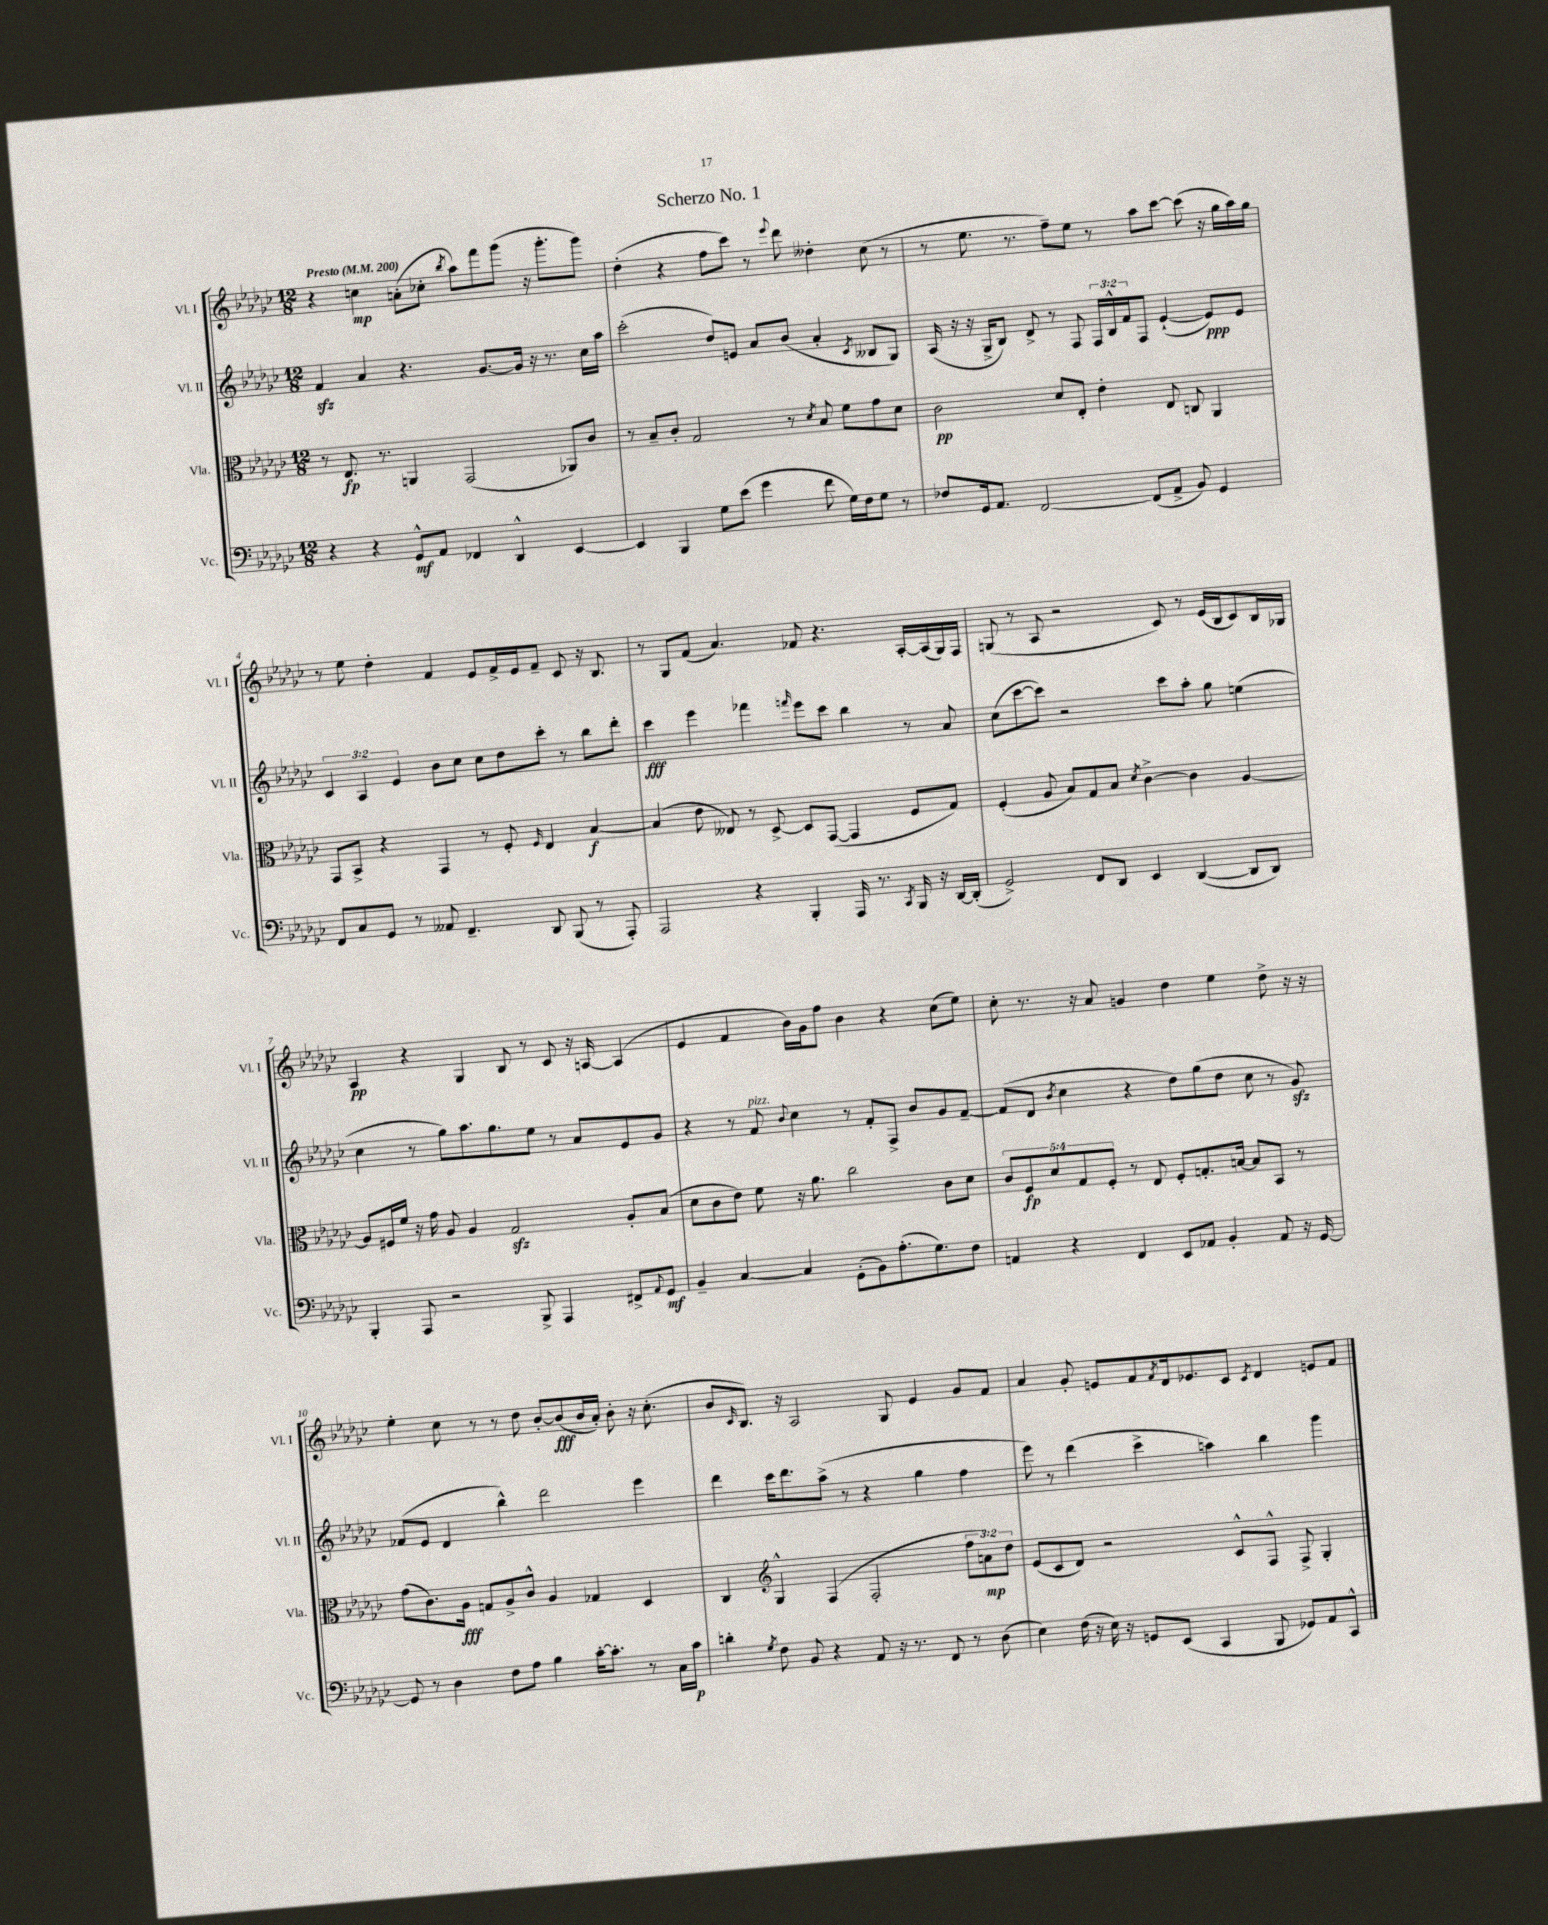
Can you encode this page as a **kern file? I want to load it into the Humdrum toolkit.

**kern	**kern	**kern	**kern
*staff4	*staff3	*staff2	*staff1
*clefF4	*clefC3	*clefG2	*clefG2
*k[b-e-a-d-g-c-]	*k[b-e-a-d-g-c-]	*k[b-e-a-d-g-c-]	*k[b-e-a-d-g-c-]
*M12/8	*M12/8	*M12/8	*M12/8
*MM200	*MM200	*MM200	*MM200
4r	8r	4f	4r
.	8.E-	.	.
4r	.	4a-	4cc
.	8.r	.	.
8GG-^^	4AA	4.r	(8a'
8AA-	.	.	8cc-'
.	.	.	8qbb-
4FF-	(2GG-	.	8aa-)
.	.	[8.g-	8fff
4DD-^^	.	.	(8ggg-
.	.	16g-]	.
.	.	16r	16r
.	.	8.r	8.ggg-'
[4EE-	8AA-)	.	.
.	8c-	16cc-	8ggg-)
.	.	16aa-	.
=	=	=	=
4EE-]	8r	(2ccc-'	(4dd-'
.	8B-~	.	.
4BBB-	8c-'	.	4r
.	2G-	.	.
8G-	.	8dd-)	8ff
(8e-	.	8e	8ccc-)
4g-	.	8a-	8r
.	.	.	8qqeee-
.	8r	(8b-	8ddd-
.	8qd-	.	.
8f	8B-	4a-'	4dd--'
16G-)	8f	.	.
16F	.	.	.
.	.	8qc-	.
8G-	8g-	8B--	(8cc-
8r	8d-	8G-)	8r
=	=	=	=
8F-	2c-	(16A-	8r
.	.	16r	.
16GG-	.	16r	8.ee-
8.AA-	.	16G-^	.
.	.	8B-)	.
.	.	.	8.r
[2FF	.	8d-^	.
.	8d-	8r	8ff~)
.	8E-'	8F	8ee-
.	4e-'	24F	8r
.	.	24B-^^	.
.	.	24f	.
(8FF]	.	8F	8aa-
8AA-^	8E-	([4e-`	[8ccc-
8BB-)	8C	.	(8ccc-]
4GG-	4AA-	8e-])	16r
.	.	.	16gg-
.	.	8e-	16aa-)
.	.	.	16gg-
=	=	=	=
8FF	8GG-	6c-	8r
8C-	8BB-^	.	8ee-
.	.	6A-	.
8GG-	4r	.	4dd-'
.	.	6e-	.
8r	.	.	.
8AA--	4GG-	8b-	4f
4.FF~	.	8cc-	.
.	8r	8cc-	8e-
.	8F'	8dd-	16f^
.	.	.	16e-
.	16qqF	.	.
8DD-	4E-	8ccc-'	8f~
(8BBB-	.	8r	8c-
8r	[4B-	8bb-	16r
.	.	.	8.B-
8AAA-')	.	8ddd-'	.
=	=	=	=
2AAA-	(4B-]	4ccc-	8r
.	.	.	8G-
.	8e-	4eee-	(8f
.	8E--)	.	4.a-)
4r	8r	4fff-	.
.	[8D-^	.	.
.	.	16qqfff	.
4BBB-'	8D-]	8eee-	8f-
.	([8GG-	8ccc-	4.r
16AAA-	4GG-]	4bb-	.
8.r	.	.	.
8qCC-	.	.	.
16BBB-	8F	8r	[16A-'
16r	.	.	(16A-]
[16DD-	8G-)	8a-	16G-)
(16DD-']	.	.	16F
=	=	=	=
2GG-^)	(4F'	(8cc-	(8G
.	.	[8ccc-	8r
.	8A-	8ccc-])	8A-
.	8B-)	2r	2r
8FF	8G-	.	.
8DD-	8B-	.	.
.	8qd-	.	.
4EE-	[4c-^	.	.
.	.	8ccc-	8c-)
([4DD-	4c-]	8aa-'	8r
.	.	8gg-	(16e-
.	.	.	16B-
8DD-]	[4A-	(4ee	8c-)
8DD-)	.	.	16B-
.	.	.	16G-
=	=	=	=
4BBB-'	8A-]	4cc-	4A-
.	16F#	.	.
.	16f	.	.
8AAA-	16r	8r	4r
.	16g-	.	.
2r	8A-	8gg-)	.
.	4A-	8.aa-	4G-
.	.	8.gg-	.
.	2G-	.	8B-
8BBB-^	.	8ee-	8r
4AAA-	.	8r	8c-
.	.	8a-	16r
.	.	.	[16A
8FF#^	8A-'	8e-	(4A]
8qqAA-	.	.	.
8GG-	(8B-	8g-	.
=	=	=	=
4BB-~	8d-	4r	4e-
.	8c-	.	.
[4C-	8e-)	8r	4f
.	8f	8f	.
.	.	8qqb-	.
4C-]	16r	4cc-	16b-)
.	8.a-	.	16g-
.	.	.	8ff
(8GG-'	2cc-	8r	4b-
8BB-)	.	8f'	.
(8.A-'	.	8F^	4r
.	.	8b-	.
8.G-)	.	.	.
.	8c-	8g-	(8cc-
8F	8d-	[8f~	8ee-)
=	=	=	=
4AA	10c-	(8f]	8cc-'
.	10F	.	.
.	.	8d-	8.r
.	10d-	.	.
.	.	8qb-	.
4r	.	4cc-	.
.	10G-	.	.
.	.	.	16r
.	.	.	8a-
.	10F'	.	.
4FF	8r	4r	4g
.	8E-	.	.
8EE-	8F'	8dd-)	4dd-
8AA-	8.G'	(8gg-	.
4BB-'	.	8dd-	4ee-
.	[16B	.	.
.	8B]	8cc-	.
8AA-	8BB-	8r	8dd-^
16r	8r	8g-)	16r
[16GG-	.	.	16r
=	=	=	=
8GG-]	(8g-	(8f-	4ee-'
8r	8.c-)	8e-	.
4D-	.	4d-	8cc-
.	16A-	.	.
.	8G	.	8r
8F	8A-^	4bb-^^)	8r
8A-	8c-^^	.	8dd-
4B-	4A-	2ddd-	[8b-'
.	.	.	(8b-]
[16c-'	4G-	.	16b-
8.c-']	.	.	16a-')
.	.	.	8b-'
8r	4D-	4eee-	16r
.	.	.	(8.cc-'
16C-	.	.	.
16c-	.	.	.
=	=	=	=
4d'	4C-	4ddd-	8b-
.	.	.	16qqc-
.	.	.	8.B-)
*	*clefG2	*	*
8qG-	.	.	.
8F	4G-^^	16ccc-	.
.	.	8.ddd-	16r
8BB-	.	.	2A-
4r	(4F	(8aa-^	.
.	.	8r	.
8AA-	2F'	4r	.
16r	.	.	8G-
8.r	.	.	.
.	.	4gg-	4e-
8FF	.	.	.
8r	12ff	4ff	8g-
.	12a)	.	.
(8D-	.	.	8f
.	12dd-	.	.
=	=	=	=
4E-)	(8e-	8eee-)	4a-
.	8c-	8r	.
(16F	8d-)	(4ddd-	8g-'
16r	.	.	.
16E-)	2r	.	8e
16r	.	.	.
8GG	.	4ccc-^	8f
.	.	.	8qf
(8EE-	.	.	16d-
.	.	.	8.e-
4CC-	.	4aa)	.
.	8c-^^	.	8c-
.	.	.	8qc-
8BBB-	8F^^	4bb-	4d-
8GG-)	8F^	.	.
8AA-	4G-'	4ggg-	8e
8CC-^^	.	.	8f
==	==	==	==
*-	*-	*-	*-
